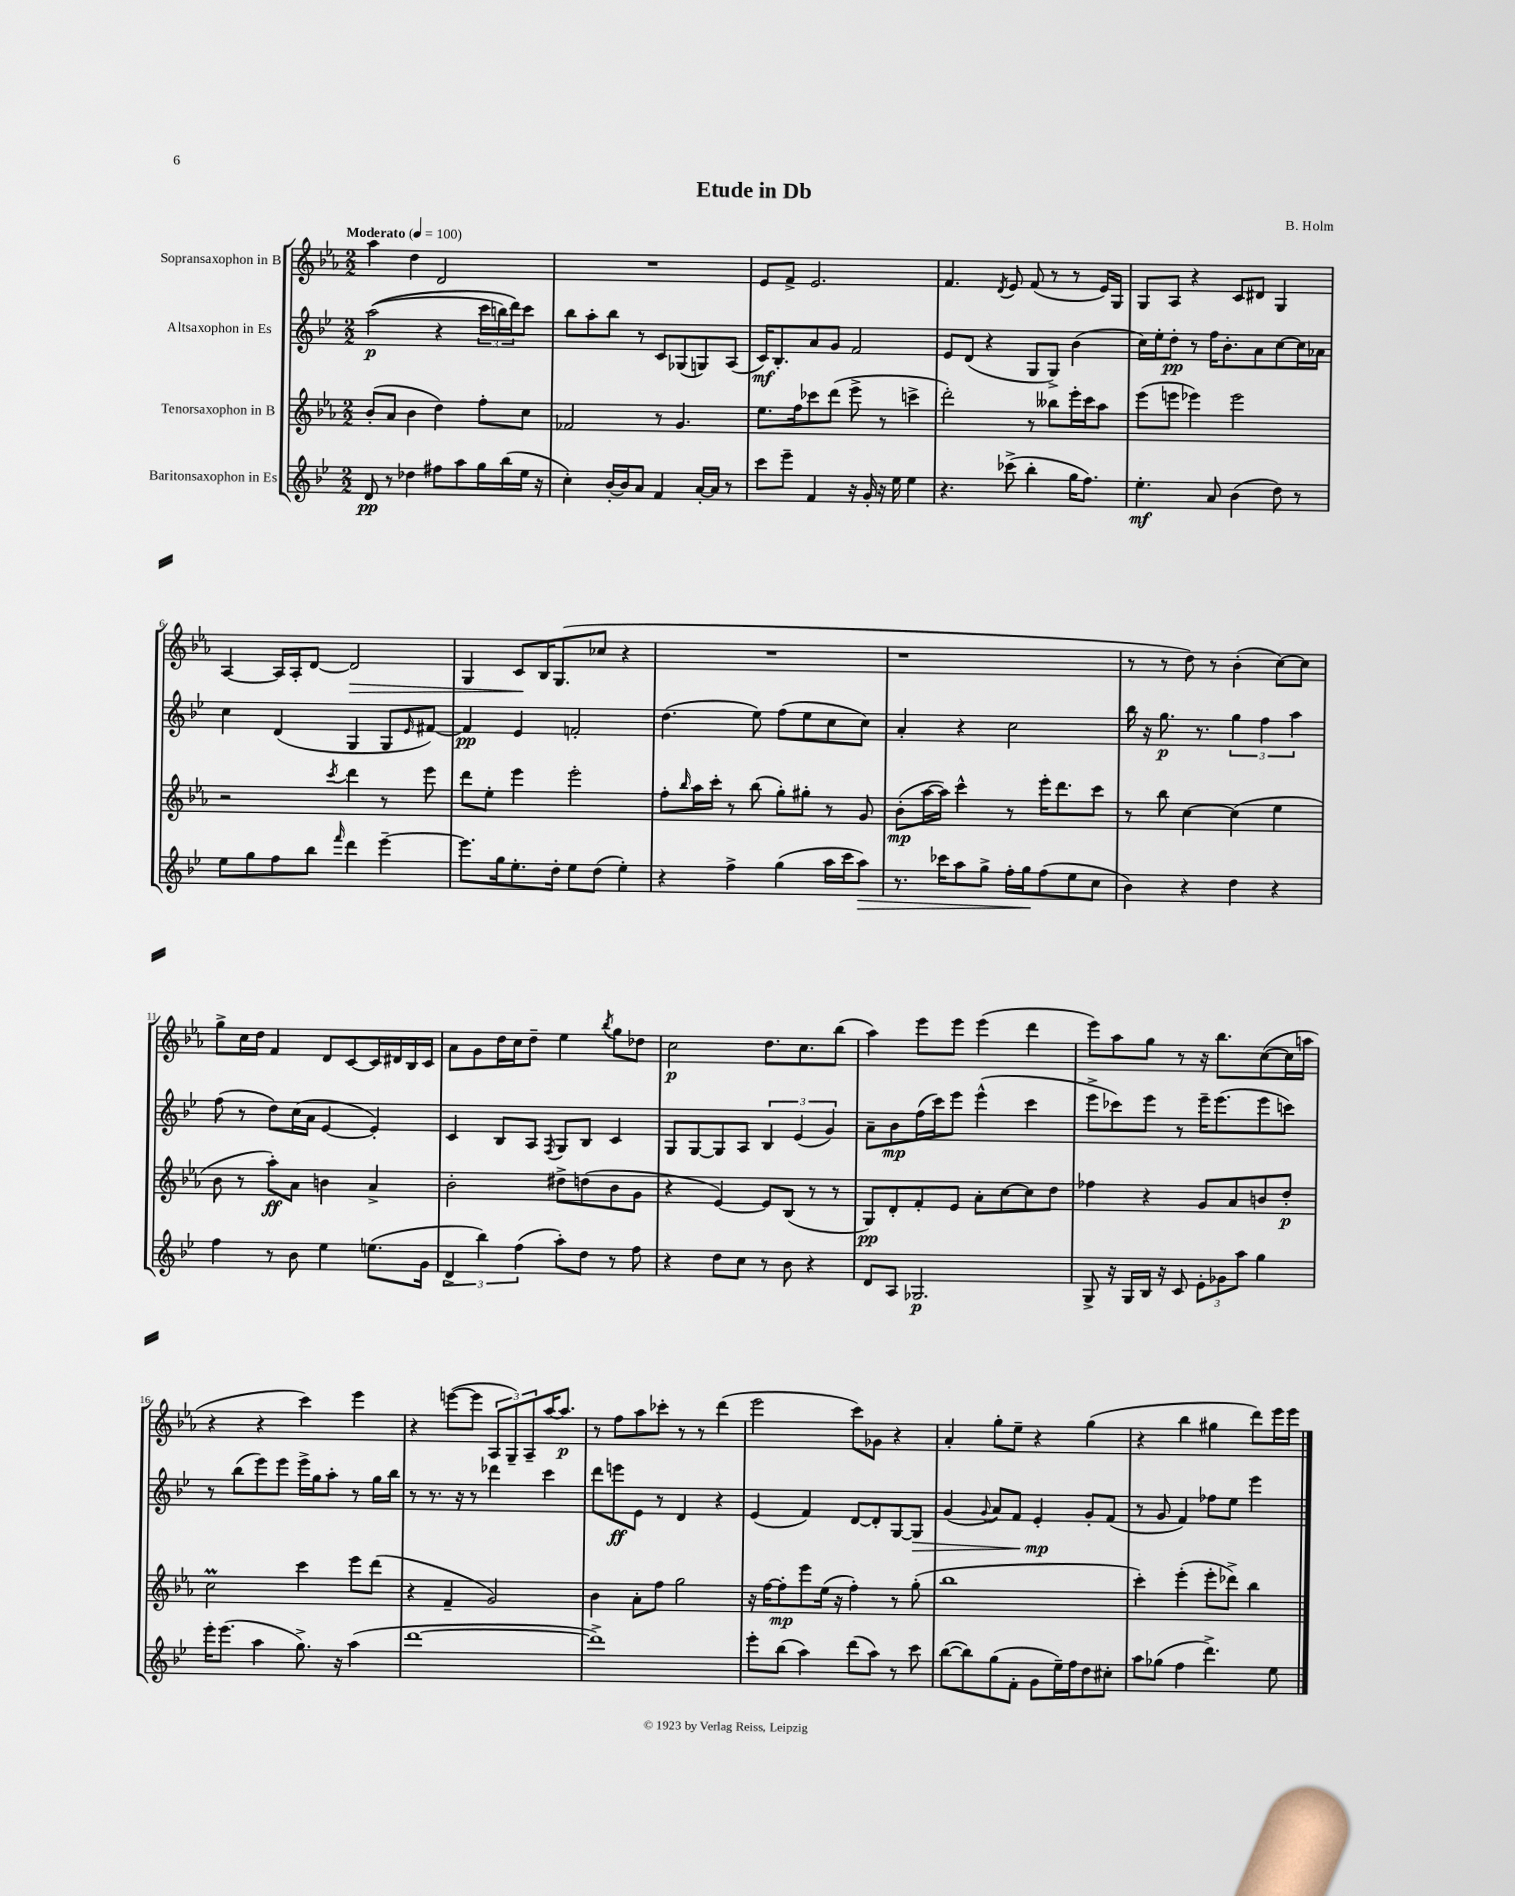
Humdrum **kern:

**kern	**kern	**kern	**kern
*staff4	*staff3	*staff2	*staff1
*clefG2	*clefG2	*clefG2	*clefG2
*k[b-e-]	*k[b-e-a-]	*k[b-e-]	*k[b-e-a-]
*M2/2	*M2/2	*M2/2	*M2/2
*MM100	*MM100	*MM100	*MM100
8d	(8b-'	&((2aa	4aa-
8r	8a-	.	.
4dd-	4b-	.	4dd
8ff#	4dd)	4r	2d
8aa	.	.	.
16gg	8ff'	24ccc	.
.	.	24bb)	.
(16bb-	.	.	.
.	.	24ddd&)	.
16ee-	8cc	8ccc	.
16r	.	.	.
=	=	=	=
4cc')	2f-	8bb-	1r
.	.	8aa'	.
[16b-'	.	8bb-	.
16b-]	.	.	.
8a	.	8r	.
4f	8r	8c	.
.	4.g	(8G-	.
[16a'	.	8G)	.
16a]	.	.	.
8r	.	(8A	.
=	=	=	=
8ccc	8.ee-	16c)	8e-
.	.	8.B-'	.
8eee-~	.	.	8f^
.	16ff	.	.
4f	8ccc-	8a	2.e-
.	(8ddd	8g	.
16r	8eee-^	2f	.
16g'	.	.	.
16r	8r	.	.
16ee-	.	.	.
4ee-	4ccc^	.	.
=	=	=	=
4.r	2ddd')	8e-	4.f
.	.	(8d	.
.	.	4r	.
.	.	.	8qd
(8ccc-^	.	.	8e-
4bb-'	8r	8G	(8f
.	8bb--	8G^)	8r
16gg	16eee-'	(4b-	8r
8.ff)	16ccc	.	.
.	8aa-	.	16e-)
.	.	.	16G
=	=	=	=
4.ee-'	(8eee-	16cc)	8G
.	.	16ee-'	.
.	8eee	8dd'	8A-
.	4eee-)	8r	4r
8a	.	16ff	.
.	.	8.b-'	.
(4b-	2eee-	.	8c
.	.	8a	8d#
8dd)	.	[8cc	4G
8r	.	16cc]	.
.	.	16a-	.
=	=	=	=
8ee-	2r	4cc	[4A-
8gg	.	.	.
8ff	.	(4d	16A-]
.	.	.	16A-'
8bb-	.	.	[8d
16qqfff	8qccc	.	.
4ddd	4ddd	4G	2d]
[4eee-~	8r	8G	.
.	.	16qqe-	.
.	8eee-	[8f#)	.
=	=	=	=
8.eee-]	8ddd	4f#]	4G
.	8ee-'	.	.
16gg	.	.	.
8.ee-'	4eee-	4e-	8c
.	.	.	16B-
16dd'	.	.	(8.G
8ee-	2eee-'	2f'	.
(8dd	.	.	8cc-
4ee-')	.	.	4r
=	=	=	=
4r	8ff'	(4.dd	1r
.	16qqbb-	.	.
.	16aa-	.	.
.	16ccc'	.	.
4ff^	8r	.	.
.	(8bb-	8ee-)	.
(4gg	8gg')	(8ff	.
.	8gg#'	8ee-	.
16aa	8r	8cc	.
16ccc	.	.	.
8aa)	8g	8cc)	.
=	=	=	=
8.r	(8b-'	4a'	1r
.	[16aa-	.	.
16ccc-	16aa-])	.	.
8aa	4ccc^^	4r	.
8gg^	.	.	.
16ff'	8r	2cc	.
16gg	.	.	.
(8ff	16eee-'	.	.
.	8.ddd	.	.
8ee-	.	.	.
8cc	8ccc	.	.
=	=	=	=
4b-)	8r	16bb-	8r
.	.	16r	.
.	8bb-	8.gg	8r
4r	[4cc	.	8dd)
.	.	8.r	.
.	.	.	8r
4dd	(4cc]	6gg	(4b-'
.	.	6ff	.
4r	4ee-	.	[8cc)
.	.	6aa	.
.	.	.	8cc]
=	=	=	=
4ff	8b-	(8ff	8gg^
.	8r	8r	16cc
.	.	.	16dd
8r	8aa-')	8dd)	4f
8b-	8a-	(16cc	.
.	.	16a	.
4ee-	4b	[4e-	8d
.	.	.	[8c
(8.ee	4a-^	4e-'])	16c]
.	.	.	16d#
.	.	.	16B-
16g	.	.	16c
=	=	=	=
6d^	2b-'	4c	8a-
.	.	.	8g
6bb-)	.	.	.
.	.	8B-	16dd
.	.	.	16cc
(6ff	.	.	.
.	.	8A	8dd~
.	.	8qF	.
8aa')	8dd#^	8G	4ee-
8dd	(8dd	8B-	.
.	.	.	8qbb-
8r	8b-	4c	8gg
8ff	8g	.	8dd-
=	=	=	=
4r	4r	8G	2cc
.	.	[8G	.
8dd	[4e-)	8G]	.
8cc	.	8A	.
8r	8e-]	6B-	8.dd
8b-	(8B-	.	.
.	.	(6e-	.
.	.	.	8.cc
4r	8r	.	.
.	.	6g)	.
.	8r	.	(8bb-
=	=	=	=
8d	8G)	8a~	4aa-)
8A	8d'	8b-	.
2.G-	8f'	(16ff	8eee-
.	.	16ccc)	.
.	8e-	8eee-	8eee-
.	8a-'	(4eee-^^	(4eee-
.	[8cc	.	.
.	8cc]	4ccc	4ddd
.	8dd	.	.
=	=	=	=
8G^	4ff-	8eee-^	8eee-)
16r	.	8ccc-)	8aa-
16G	.	.	.
16B-	4r	8eee-	8gg
16r	.	.	.
8c	.	8r	8r
12e-'	8g	16eee-~	16r
.	.	(8.eee-	8.bb-
12g-	.	.	.
.	8a-	.	.
12aa	.	.	.
4gg	8b	8eee-	([8cc
.	8dd'	8ccc)	16cc]
.	.	.	16aa
=	=	=	=
16eee-'	2cc	8r	4r
(8.eee-	.	.	.
.	.	(8bb-	.
4aa	.	8eee-)	4r
.	.	8eee-	.
8.gg^)	4ccc	16eee-^	4ccc)
.	.	16gg	.
.	.	8aa'	.
16r	.	.	.
(4aa	8eee-	8r	4eee-
.	(8ddd	16gg	.
.	.	16bb-	.
=	=	=	=
[1ddd	4r	8r	4r
.	.	8.r	.
.	4f~	.	([8eee
.	.	16r	.
.	.	8r	8eee]
.	2g)	4ddd-	12A-
.	.	.	12G~)
.	.	.	12A-~
.	.	4ccc	[16aa-
.	.	.	8.aa-]
=	=	=	=
1ddd^])	4b-	8ddd	8r
.	.	8eee	8ff
.	8a-'	8e-	8aa-
.	8ff	8r	8ccc-'
.	2gg	4d	8r
.	.	.	8r
.	.	4r	(4ddd
=	=	=	=
8eee-'	16r	(4e-	2eee-
.	[16ff	.	.
(8bb-	8ff']	.	.
4aa)	8eee-	4f)	.
.	(16ee-	.	.
.	16r	.	.
(8ddd	4ff')	[8d	8ccc)
8aa)	.	8d']	8g-
8r	8r	[8G	4r
8ccc	(8gg'	8G]	.
=	=	=	=
([8bb-	1bb-	(4g	4a-'
8bb-])	.	.	.
.	.	8qqg	.
(8gg	.	8a)	8gg'
8f'	.	8f	8ee-~
8g	.	4e-'	4r
16ee-~)	.	.	.
16ff	.	.	.
8dd	.	8g'	(4gg
8cc#'	.	(8f	.
=	=	=	=
8aa	4ccc')	8r	4r
(8gg-	.	8g	.
4ff	(4eee-'	4f)	4bb-
4.ddd^)	8eee-'	8ff-	4gg#
.	8ddd-^)	8ee-	.
.	4bb-	4eee-	8ddd)
8ee-	.	.	16eee-
.	.	.	16eee-
==	==	==	==
*-	*-	*-	*-
